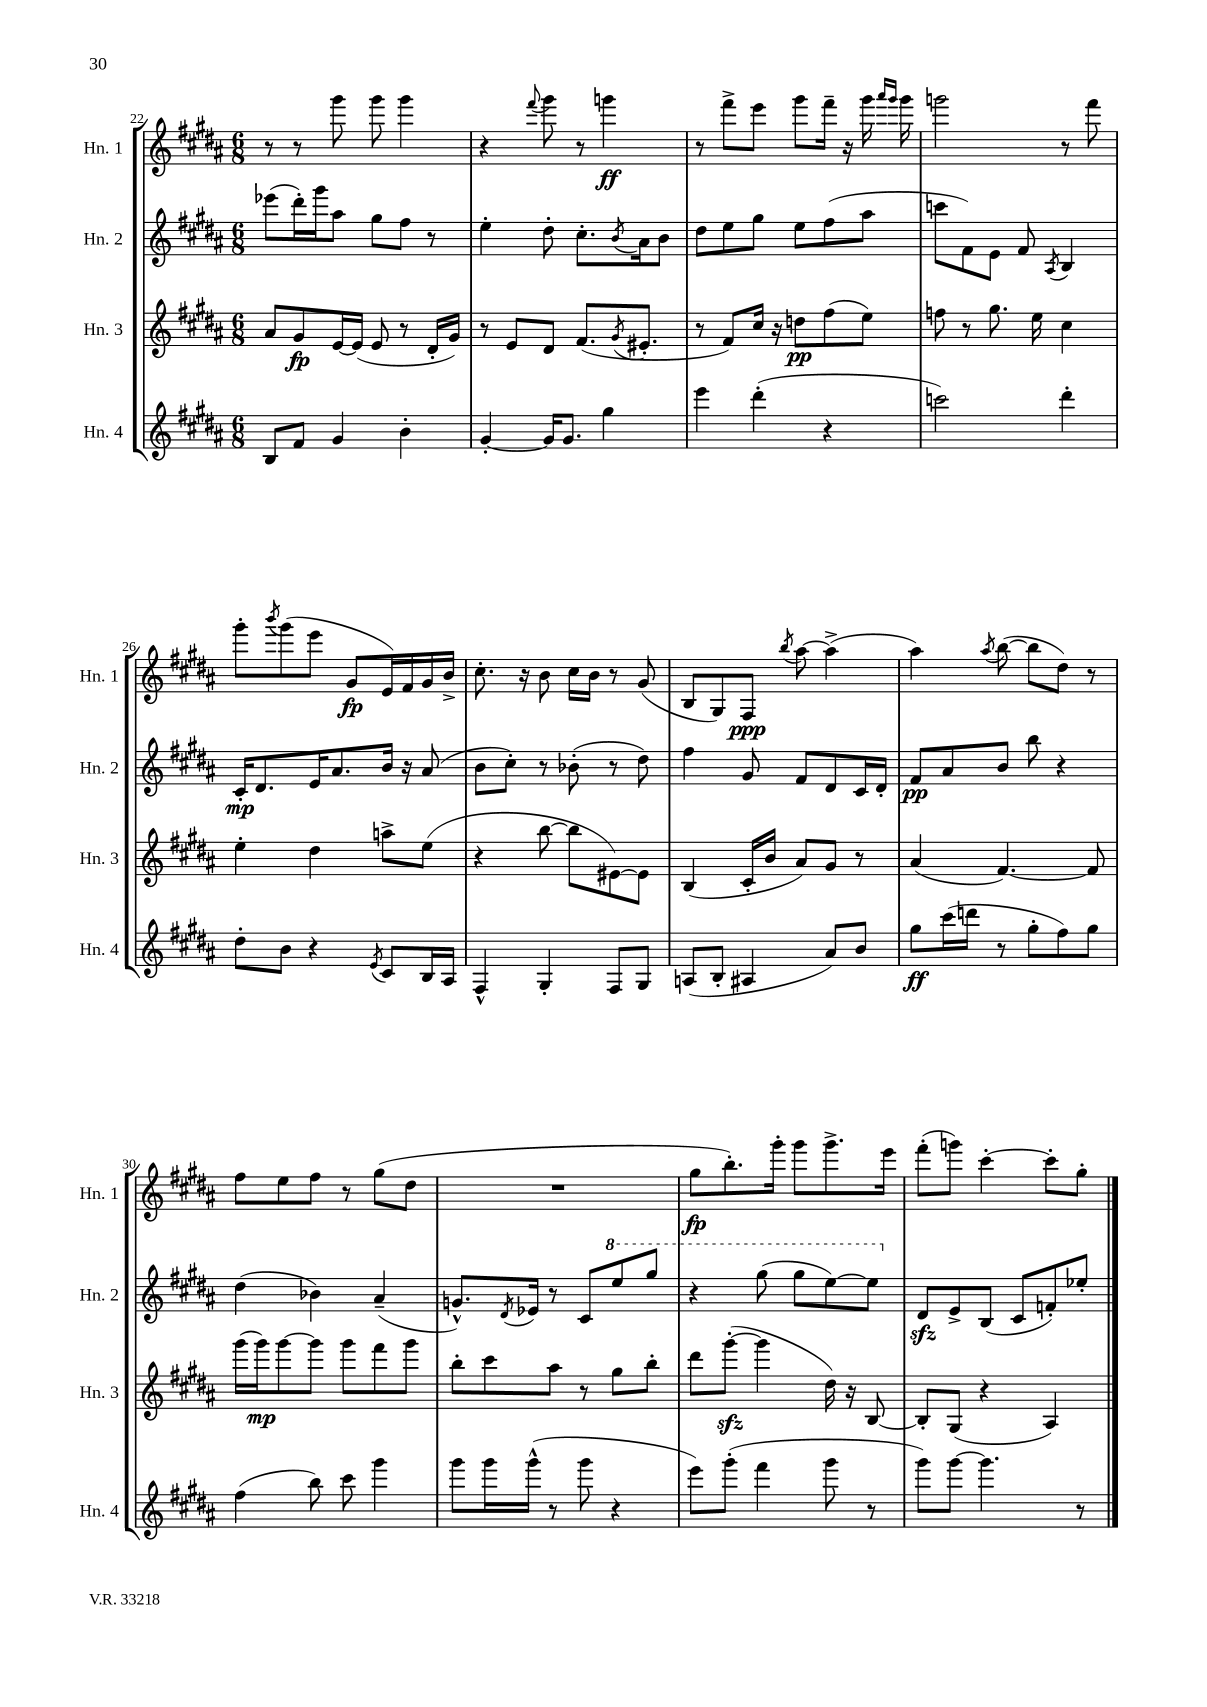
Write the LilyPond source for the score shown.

<<
\new StaffGroup <<
\new Staff = "s0" \with { instrumentName = "Hn. 1" shortInstrumentName = "Hn. 1" } {
    \clef treble \key b \major \numericTimeSignature \time 6/8
    r8 r8 gis'''8 gis'''8 gis'''4 |
    r4 \appoggiatura { fis'''8 } gis'''8 r8 g'''4\ff |
    r8 fis'''8-> e'''8 gis'''8 fis'''16-- r16 gis'''16 \grace { ais'''16 gis'''16 } gis'''16 |
    g'''2 r8 fis'''8 |
    gis'''8-. \acciaccatura { b'''8 } gis'''8( e'''8 gis'8\fp e'16) fis'16 gis'16 b'16-> |
    cis''8.-. r16 b'8 cis''16 b'16 r8 gis'8( |
    b8 gis8) fis8\ppp \acciaccatura { b''8 } ais''8~ ais''4->( |
    ais''4) \acciaccatura { ais''8 } b''8~( b''8 dis''8) r8 |
    fis''8 e''8 fis''8 r8 gis''8( dis''8 |
    R2. |
    gis''8\fp b''8.-.) gis'''16-. gis'''8 gis'''8.-> e'''16 |
    fis'''8-.( g'''8) cis'''4~-. cis'''8-. gis''8-. \bar "|." |
}
\new Staff = "s1" \with { instrumentName = "Hn. 2" shortInstrumentName = "Hn. 2" } {
    \clef treble \key b \major \numericTimeSignature \time 6/8
    ees'''8( dis'''16-.) gis'''16 ais''8 gis''8 fis''8 r8 |
    e''4-. dis''8-. cis''8.-. \acciaccatura { b'8 } ais'16 b'8 |
    dis''8 e''8 gis''8 e''8 fis''8( ais''8 |
    c'''8 fis'8) e'8 fis'8 \acciaccatura { ais8 } b4 |
    cis'16-.\mp dis'8. e'16 ais'8. b'16 r16 ais'8( |
    b'8 cis''8-.) r8 bes'8-.( r8 dis''8) |
    fis''4 gis'8 fis'8 dis'8 cis'16 dis'16-. |
    fis'8\pp ais'8 b'8 b''8 r4 |
    dis''4( bes'4) ais'4--( |
    g'8.-^) \acciaccatura { dis'8 } ees'16 r8 cis'8 \ottava #1 e'''8 gis'''8 |
    r4 gis'''8( gis'''8 e'''8~) e'''8 \ottava #0 |
    dis'8\sfz e'8-> b8( cis'8 f'8-.) ees''8-. \bar "|." |
}
\new Staff = "s2" \with { instrumentName = "Hn. 3" shortInstrumentName = "Hn. 3" } {
    \clef treble \key b \major \numericTimeSignature \time 6/8
    ais'8 gis'8\fp e'16~ e'16( e'8 r8 dis'16-. gis'16) |
    r8 e'8 dis'8 fis'8.( \acciaccatura { gis'8 } eis'8.-. |
    r8 fis'8) cis''16 r16 d''8\pp fis''8( e''8) |
    f''8 r8 gis''8. e''16 cis''4 |
    e''4-. dis''4 a''8-> e''8( |
    r4 b''8~ b''8 eis'8~) eis'8 |
    b4( cis'16-. b'16 ais'8) gis'8 r8 |
    ais'4( fis'4.~) fis'8 |
    gis'''16( gis'''16\mp) gis'''8~ gis'''8 gis'''8 fis'''8 gis'''8 |
    b''8-. cis'''8 ais''8 r8 gis''8 b''8-. |
    dis'''8 gis'''8~-.\sfz( gis'''4 dis''16) r16 b8~ |
    b8-. gis8( r4 ais4) \bar "|." |
}
\new Staff = "s3" \with { instrumentName = "Hn. 4" shortInstrumentName = "Hn. 4" } {
    \clef treble \key b \major \numericTimeSignature \time 6/8
    b8 fis'8 gis'4 b'4-. |
    gis'4~-. gis'16 gis'8. gis''4 |
    e'''4 dis'''4-.( r4 |
    c'''2) dis'''4-. |
    dis''8-. b'8 r4 \acciaccatura { e'8 } cis'8 b16 ais16 |
    fis4-^ gis4-. fis8 gis8 |
    a8( b8-. ais4 ais'8) b'8 |
    gis''8\ff cis'''16( d'''16 r8 gis''8-. fis''8) gis''8 |
    fis''4( b''8) cis'''8 gis'''4 |
    gis'''8 gis'''16 gis'''16-^( r8 gis'''8 r4 |
    e'''8) gis'''8-.( fis'''4 gis'''8 r8 |
    gis'''8) gis'''8~ gis'''4. r8 \bar "|." |
}
>>
>>
\layout { \context { \Score currentBarNumber = #22 } }
